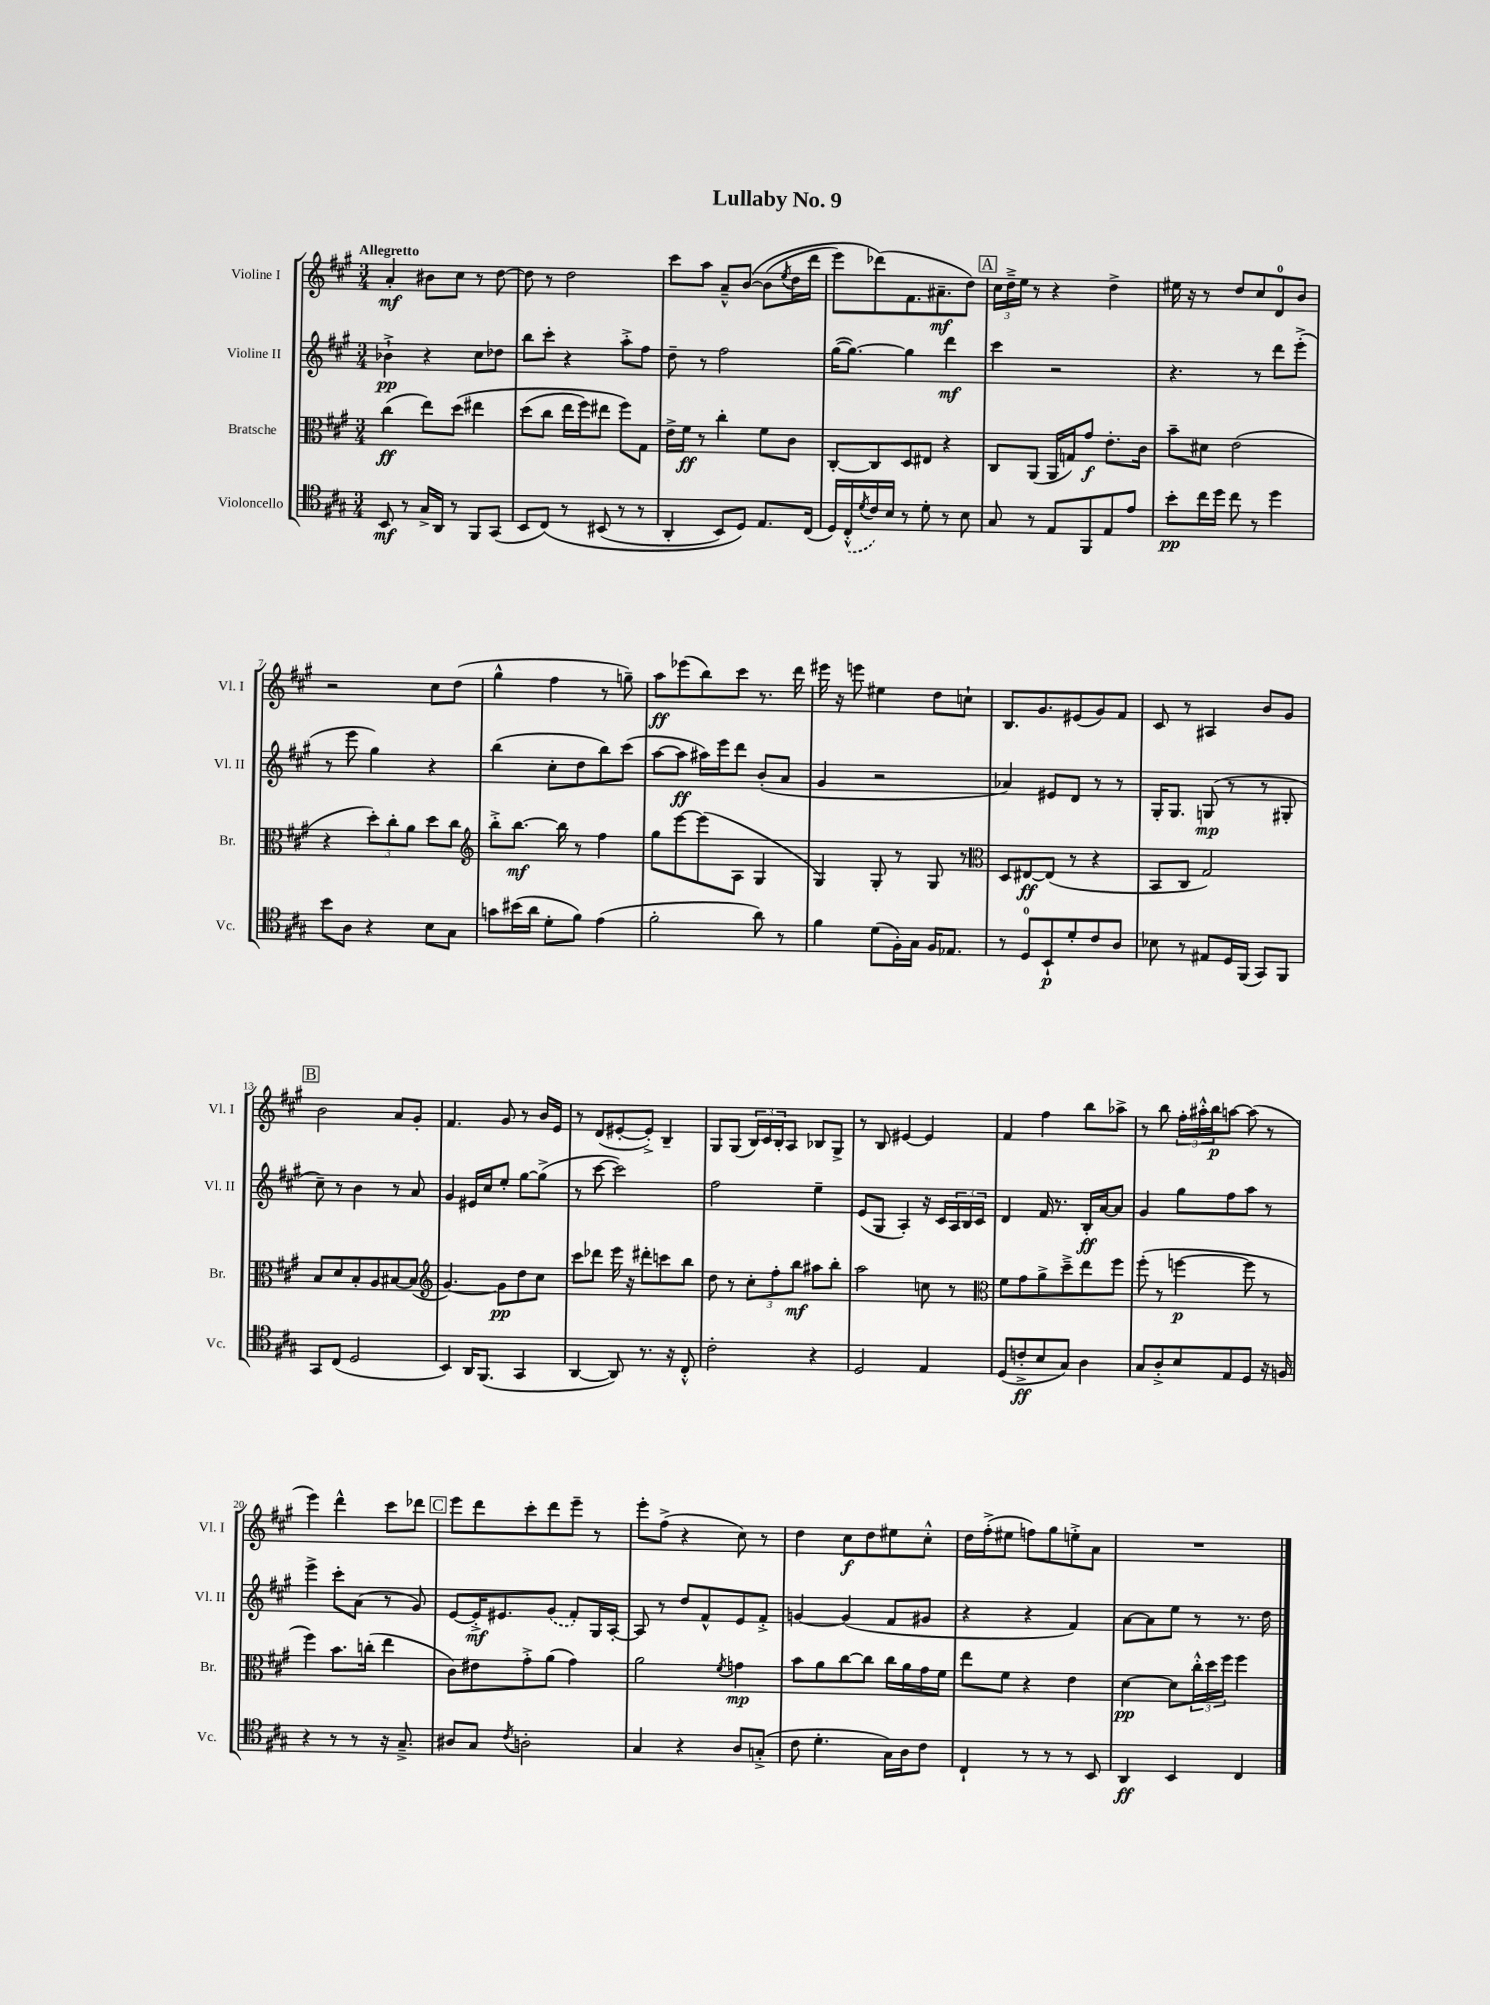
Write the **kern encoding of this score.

**kern	**dynam	**kern	**dynam	**kern	**dynam	**kern	**dynam
*part4	*part4	*part3	*part3	*part2	*part2	*part1	*part1
*staff4	*staff4	*staff3	*staff3	*staff2	*staff2	*staff1	*staff1
*I"Violoncello	*	*I"Bratsche	*	*I"Violine II	*	*I"Violine I	*
*I'Vc.	*	*I'Br.	*	*I'Vl. II	*	*I'Vl. I	*
*clefC4	*	*clefC3	*	*clefG2	*	*clefG2	*
*k[f#c#g#]	*	*k[f#c#g#]	*	*k[f#c#g#]	*	*k[f#c#g#]	*
*M3/4	*	*M3/4	*	*M3/4	*	*M3/4	*
=1	=1	=1	=1	=1	=1	=1	=1
!	!	!	!	!	!	!LO:TX:a:B:t=Allegretto	!
8BB/	mf	(4cc#\	ff	4b-X`^\	pp	4a'/	mf
8r	.	.	.	.	.	.	.
16G#^/LL	.	8ee\L)	.	4r	.	8b#X\L	.
16AA/JJ	.	.	.	.	.	.	.
8r	.	(8dd\J	.	.	.	8cc#\J	.
8FF#/L	.	4ee#X\	.	8cc#\L	.	8r	.
(8GG#/J	.	.	.	8dd-X\J	.	[8dd\	.
=2	=2	=2	=2	=2	=2	=2	=2
8BB/L	.	(8dd\L	.	8bb\L	.	8dd\]	.
(8C#/J)	.	8cc#\J	.	8ccc#'\J	.	8r	.
8r	.	16ee\LL	.	4r	.	2dd\	.
.	.	16ff#\J)	.	.	.	.	.
(8BB#X/	.	8ee#X\J	.	.	.	.	.
8r	.	8ff#\L)	.	8aa'^\L	.	.	.
8r	.	8G#\J	.	8ff#\J	.	.	.
=3	=3	=3	=3	=3	=3	=3	=3
4AA'/	.	16e^\LL	.	8dd~\	.	8ccc#\L	.
.	.	16f#\JJ	ff	.	.	.	.
.	.	8r	.	8r	.	8aa\J	.
8BB/L)	.	4cc#'\	.	2ff#\	.	8a~^^/L	.
8D/J)	.	.	.	.	.	([8b/J	.
8.E/L	.	8f#\L	.	.	.	(8b\L]	.
.	.	.	.	.	.	8qee/	.
.	.	8c#\J	.	.	.	16dd\L	.
(16C#/Jk	.	.	.	.	.	16ddd\JJ	.
=4	=4	=4	=4	=4	=4	=4	=4
16D/LL)	.	[8C#'/L	.	([16gg#\KL	.	8eee\L)	.
(16C#'^^/	.	.	.	8.gg#\J_)	.	.	.
8qd/	.	.	.	.	.	.	.
16c#/)	.	8C#/]	.	.	.	(8ddd-X\)	.
16B/JJ	.	.	.	.	.	.	.
8r	.	8D/	.	4gg#\]	.	8.f#\	.
8d'\	.	8E#X/J	.	.	.	.	.
.	.	.	.	.	.	8.a#X~\	mf
8r	.	4r	.	4ddd\	mf	.	.
8B\	.	.	.	.	.	8dd\J)	.
!!LO:REH:place=s1:t=A
=5	=5	=5	=5	=5	=5	=5	=5
8G#/	.	8C#/L	.	4ccc#\	.	24cc#\LL	.
.	.	.	.	.	.	24dd~^\	.
.	.	.	.	.	.	24ee\JJ	.
8r	.	(8AA/J	.	.	.	8r	.
8E/L	.	16AA/LL	.	2r	.	4r	.
.	.	16Gn/J)	.	.	.	.	.
8FF#/	.	8g#/J	f	.	.	.	.
8E/	.	8.e'\L	.	.	.	4dd^\	.
8e/J	.	.	.	.	.	.	.
.	.	16c#\Jk	.	.	.	.	.
=6	=6	=6	=6	=6	=6	=6	=6
8b'\L	pp	8b~\L	.	4.r	.	16ee#X\	.
.	.	.	.	.	.	16r	.
16cc#\L	.	8d#X\J	.	.	.	8r	.
16dd\JJ	.	.	.	.	.	.	.
8cc#\	.	(2e\	.	.	.	8dd/L	.
8r	.	.	.	8r	.	8cc#/	.
4dd\	.	.	.	8ddd\L	.	8d/	.
.	.	.	.	(8eee'^\J	.	8b/J	.
!!LO:LB:g=z
=7	=7	=7	=7	=7	=7	=7	=7
8b\L	.	4r	.	8r	.	2r	.
8A\J	.	.	.	8eee\	.	.	.
4r	.	12dd'\L)	.	4gg#\)	.	.	.
.	.	12cc#'\	.	.	.	.	.
.	.	12a\J	.	.	.	.	.
8B\L	.	8dd\L	.	4r	.	8cc#\L	.
8G#\J	.	8cc#\J	.	.	.	(8dd\J	.
=8	=8	=8	=8	=8	=8	=8	=8
*	*	*clefG2	*	*	*	*	*
8gn\L	.	8bb'^\L	.	(4bb\	.	4gg#^^\	.
(16b#X\L	.	[8.bb\J	mf	.	.	.	.
16a\JJ	.	.	.	.	.	.	.
8d'\L	.	.	.	8cc#'\L	.	4ff#\	.
.	.	16bb\]	.	.	.	.	.
8f#\J)	.	8r	.	8dd\	.	.	.
(4e\	.	4ff#\	.	8bb\)	.	8r	.
.	.	.	.	(8ccc#\J	.	8ggn~\)	.
=9	=9	=9	=9	=9	=9	=9	=9
2f#'\	.	8gg#\L	.	[8aa\L	.	8aa\L	ff
.	.	[8eee\	.	8aa\J]	ff	(8eee-X\	.
.	.	(8eee\]	.	16aa#X\LL)	.	8bb\)	.
.	.	.	.	16eee\J	.	.	.
.	.	8A\J	.	8ddd\J	.	8ccc#\J	.
8a\)	.	4G#/	.	(8b'/L	.	8.r	.
8r	.	.	.	8a/J	.	.	.
.	.	.	.	.	.	16ddd\	.
=10	=10	=10	=10	=10	=10	=10	=10
4f#\	.	4G#/)	.	4g#/	.	16eee#X\	.
.	.	.	.	.	.	16r	.
.	.	.	.	.	.	8eeen\	.
(8d\L	.	8G#'/	.	2r	.	4ee#X\	.
16F#'\L)	.	8r	.	.	.	.	.
16G#\JJ	.	.	.	.	.	.	.
16F#/KL	.	8G#/	.	.	.	8dd\L	.
8.E-X/J	.	.	.	.	.	.	.
.	.	8r	.	.	.	8ccn`\J	.
=11	=11	=11	=11	=11	=11	=11	=11
*	*	*clefC3	*	*	*	*	*
8r	.	8D/L	.	4a-X/)	.	8.B/L	.
8D/L	.	[8E#X/	ff	.	.	.	.
.	.	.	.	.	.	8.g#/	.
8BB`/	p	(8E#/J]	.	8e#X/L	.	.	.
8d'/	.	8r	.	8d/J	.	(8e#X/	.
8c#/	.	4r	.	8r	.	8g#/)	.
8A/J	.	.	.	8r	.	8f#/J	.
=12	=12	=12	=12	=12	=12	=12	=12
8B-X\	.	8BB/L	.	16G#'/KL	.	8c#/	.
.	.	.	.	8.G#/J	.	.	.
8r	.	8C#/J	.	.	.	8r	.
8E#X/L	.	2G#/)	.	(8Gn/	mp	4A#X/	.
16D/L	.	.	.	8r	.	.	.
(16FF#/JJ	.	.	.	.	.	.	.
8GG#/L)	.	.	.	8r	.	8b/L	.
8FF#/J	.	.	.	8G#X'/	.	8g#/J	.
!!LO:LB:g=z
!!LO:REH:place=s1:t=B
=13	=13	=13	=13	=13	=13	=13	=13
8GG#/L	.	8B/L	.	8cc#~\)	.	2b\	.
(8C#/J	.	8d/	.	8r	.	.	.
2D/	.	8B'/	.	4b\	.	.	.
.	.	8A/	.	.	.	.	.
.	.	[8B#X/	.	8r	.	8a/L	.
.	.	(8B#/J]	.	8a/	.	8g#'/J	.
=14	=14	=14	=14	=14	=14	=14	=14
*	*	*clefG2	*	*	*	*	*
4BB/)	.	[4.g#/)	.	4g#/	.	4.f#/	.
16AA/KL	.	.	.	16e#X/LL	.	.	.
(8.FF#/J	.	.	.	16cc#/J	.	.	.
.	.	8g#\L]	pp	8ee'/J	.	8g#/	.
4GG#/	.	8dd\	.	[8gg#\L	.	8r	.
.	.	8cc#\J	.	(8gg#^\J]	.	16b/LL	.
.	.	.	.	.	.	16e/JJ	.
=15	=15	=15	=15	=15	=15	=15	=15
[4AA/	.	8ccc#\L	.	8r	.	8r	.
.	.	8ddd-X\J	.	[8ccc#\	.	(8d/L	.
8AA/])	.	16eee\	.	2ccc#\])	.	[8e#X'/	.
.	.	16r	.	.	.	.	.
8.r	.	8ddd#X'\L	.	.	.	8e#'^/J])	.
.	.	8cccn\	.	.	.	4B~/	.
16r	.	.	.	.	.	.	.
8C#'^^/	.	8bb\J	.	.	.	.	.
=16	=16	=16	=16	=16	=16	=16	=16
2c#'\	.	8dd\	.	2ff#\	.	8G#/L	.
.	.	8r	.	.	.	(8G#/J	.
.	.	12cc#'\L	.	.	.	24B/LL)	.
.	.	.	.	.	.	24c#/	.
.	.	12ff#'\	.	.	.	24B'/J	.
.	.	.	.	.	.	8A/J	.
.	.	12bb\J	mf	.	.	.	.
4r	.	8aa#X\L	.	4ee~\	.	8B-X/L	.
.	.	8bb'\J	.	.	.	8G#^/J	.
=17	=17	=17	=17	=17	=17	=17	=17
2D/	.	2aa\	.	(8e/L	.	8r	.
.	.	.	.	8G#/J	.	8B/	.
.	.	.	.	4A'/)	.	[4e#X/	.
4E/	.	8ccn\	.	16r	.	4e#/]	.
.	.	.	.	16c#/LL	.	.	.
.	.	8r	.	24A/	.	.	.
.	.	.	.	24B/	.	.	.
.	.	.	.	24c#/JJ	.	.	.
=18	=18	=18	=18	=18	=18	=18	=18
*	*	*clefC3	*	*	*	*	*
(8D/L	.	8f#\L	.	4d/	.	4f#/	.
8cn'^/	ff	8g#\	.	.	.	.	.
8B/	.	8a^\	.	16f#/	.	4ff#\	.
.	.	.	.	8.r	.	.	.
8G#/J)	.	8dd~^\	.	.	.	.	.
4A\	.	8ee\	.	16B'/LL	ff	8bb\L	.
.	.	.	.	[16a/J	.	.	.
.	.	8ff#\J	.	8a/J]	.	8aa-X^\J	.
=19	=19	=19	=19	=19	=19	=19	=19
8G#/L	.	(8ff#'\	.	4g#/	.	8r	.
8A'^/	.	8r	.	.	.	8bb\	.
8B/	.	[4ffn\	p	8gg#\L	.	24ff#'\LL	.
.	.	.	.	.	.	24aa#X'^^\	.
.	.	.	.	.	.	24bb\J	p
8E/	.	.	.	8ff#\	.	[8aan\J	.
8D/J	.	8ff\]	.	8aa\J	.	(8aa\]	.
16r	.	8r	.	8r	.	8r	.
16Fn/	.	.	.	.	.	.	.
!!LO:LB:g=z
=20	=20	=20	=20	=20	=20	=20	=20
4r	.	4ff#\)	.	4eee^\	.	4eee\)	.
8r	.	8.b\L	.	8ccc#'\L	.	4ddd^^\	.
8r	.	.	.	(8a\J	.	.	.
.	.	(16ccn'\Jk	.	.	.	.	.
16r	.	4ee\	.	8r	.	8ccc#\L	.
8.G#~^/	.	.	.	.	.	.	.
.	.	.	.	8g#/)	.	8ddd-X\J	.
!!LO:REH:place=s1:t=C
=21	=21	=21	=21	=21	=21	=21	=21
8A#X/L	.	8c#\L)	.	[8e/L	.	8eee\L	.
8G#/J	.	8e#X\	.	16e'^/K]	mf	8ddd\	.
.	.	.	.	8.e#X/	.	.	.
8qc#/	.	.	.	.	.	.	.
2An'\	.	8g#'^\	.	.	.	8ccc#'\	.
.	.	(8a\J	.	(8g#/J	.	8ddd\	.
.	.	4g#\)	.	8f#'/L)	.	8eee~\J	.
.	.	.	.	16G#/L	.	8r	.
.	.	.	.	[16A'/JJ	.	.	.
=22	=22	=22	=22	=22	=22	=22	=22
4G#/	.	2a\	.	8A/]	.	8eee'\L	.
.	.	.	.	8r	.	(8ff#^\J	.
4r	.	.	.	8dd/L	.	4r	.
.	.	.	.	8f#^^/	.	.	.
.	.	8qf#/	.	.	.	.	.
8A/L	.	4gn\	mp	8e/	.	8cc#\)	.
(8Gn'^/J	.	.	.	8f#'^/J	.	8r	.
=23	=23	=23	=23	=23	=23	=23	=23
8c#\	.	8b\L	.	[4gn/	.	4dd\	.
4.d'\	.	8a\	.	.	.	.	.
.	.	[8cc#\	.	(4g/]	.	8cc#\L	f
.	.	8cc#\J]	.	.	.	8dd\	.
16G#\LL)	.	16cc#\LL	.	8f#/L	.	8ee#X\	.
16A\J	.	16a\	.	.	.	.	.
8c#\J	.	16g#\	.	8g#X/J	.	8cc#'^^\J	.
.	.	16f#\JJ	.	.	.	.	.
=24	=24	=24	=24	=24	=24	=24	=24
4C#`/	.	8ee\L	.	4r	.	16dd\LL	.
.	.	.	.	.	.	(16ff#'^\J	.
.	.	8f#\J	.	.	.	8ee#X\J	.
8r	.	4r	.	4r	.	8ffn\L)	.
8r	.	.	.	.	.	8gg#\	.
8r	.	4e\	.	4f#/)	.	8een'^\	.
8BB/	.	.	.	.	.	8a\J	.
=25	=25	=25	=25	=25	=25	=25	=25
4AA/	ff	[4d\	pp	[8a\L	.	2.r	.
.	.	.	.	8a\]	.	.	.
4BB/	.	8d\L]	.	8ee\J	.	.	.
.	.	24cc#'^^\L	.	8r	.	.	.
.	.	24dd\	.	.	.	.	.
.	.	24ff#\JJ	.	.	.	.	.
4C#/	.	4ff#\	.	8.r	.	.	.
.	.	.	.	16dd\	.	.	.
==	==	==	==	==	==	==	==
*-	*-	*-	*-	*-	*-	*-	*-
